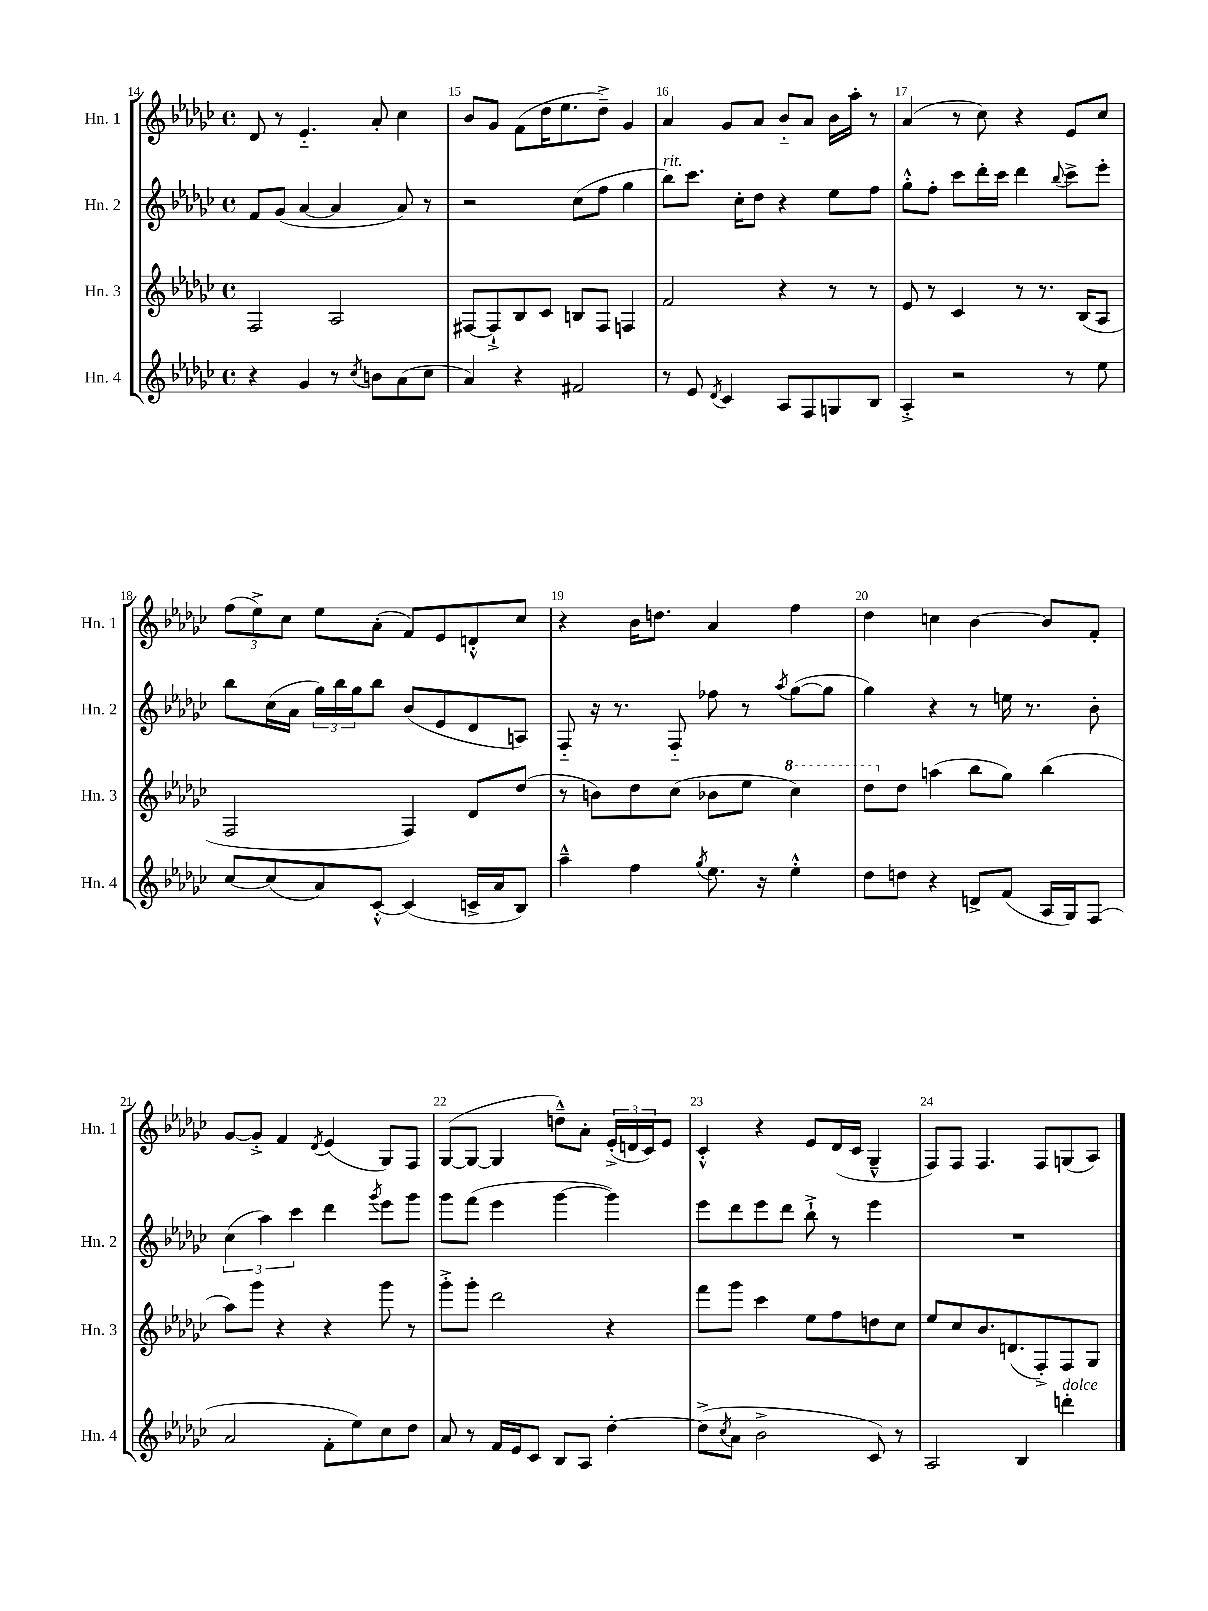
<<
\new StaffGroup <<
\new Staff = "s0" \with { instrumentName = "Hn. 1" shortInstrumentName = "Hn. 1" } {
    \clef treble \key ges \major \defaultTimeSignature \time 4/4
    des'8 r8 ees'4.-_ aes'8-. ces''4 |
    bes'8 ges'8 f'8( des''16 ees''8. des''8--->) ges'4 |
    aes'4 ges'8 aes'8 bes'8-_ aes'8 bes'16 aes''16-. r8 |
    aes'4( r8 ces''8) r4 ees'8 ces''8 |
    \tuplet 3/2 { f''8( ees''8->) ces''8 } ees''8 aes'8-.( f'8) ees'8 d'8-.-^ ces''8 |
    r4 bes'16 d''8. aes'4 f''4 |
    des''4 c''4 bes'4~ bes'8 f'8-. |
    ges'8~ ges'8-.-> f'4 \acciaccatura { des'8 } ees'4( ges8) f8 |
    ges8~( ges8~ ges4 d''8---^) aes'8-. \tuplet 3/2 { ees'16-.->( d'16 ces'16) } ees'8 |
    ces'4-.-^ r4 ees'8 des'16( ces'16 ges4---^ |
    f8) f8 f4. f8 g8( aes8) \bar "|." |
}
\new Staff = "s1" \with { instrumentName = "Hn. 2" shortInstrumentName = "Hn. 2" } {
    \clef treble \key ges \major \defaultTimeSignature \time 4/4
    f'8 ges'8( aes'4~ aes'4 aes'8) r8 |
    r2 ces''8( f''8 ges''4 |
    bes''8^\markup { \italic "rit." }) ces'''8. ces''16-. des''8 r4 ees''8 f''8 |
    ges''8-.-^ f''8-. ces'''8 des'''16-. ces'''16 des'''4 \appoggiatura { bes''8 } ces'''8-> ees'''8-. |
    bes''8 ces''16( aes'16 \tuplet 3/2 { ges''16) bes''16 ges''16 } bes''8 bes'8( ees'8 des'8 a8) |
    f8-_ r16 r8. f8-_ fes''8 r8 \acciaccatura { aes''8 } ges''8~( ges''8 |
    ges''4) r4 r8 e''16 r8. bes'8-. |
    \tuplet 3/2 { ces''4( aes''4) ces'''4 } des'''4 \acciaccatura { ges'''8 } ees'''8 ges'''8 |
    ges'''8 f'''8( ees'''4 ges'''4~ ges'''4) |
    ees'''8 des'''8 ees'''8 des'''8 bes''8-!-> r8 ees'''4 |
    R1 \bar "|." |
}
\new Staff = "s2" \with { instrumentName = "Hn. 3" shortInstrumentName = "Hn. 3" } {
    \clef treble \key ges \major \defaultTimeSignature \time 4/4
    f2 aes2 |
    fis8~ fis8-!-> bes8 ces'8 b8 fis8 f4 |
    f'2 r4 r8 r8 |
    ees'8 r8 ces'4 r8 r8. bes16( aes8 |
    f2 f4) des'8 des''8( |
    r8 b'8) des''8 ces''8( bes'8 ees''8 \ottava #1 ces'''4) |
    des'''8 \ottava #0 des''8 a''4( bes''8 ges''8) bes''4( |
    aes''8) ges'''8 r4 r4 ges'''8 r8 |
    ges'''8-.-> ges'''8-. des'''2 r4 |
    f'''8 ges'''8 ces'''4 ees''8 f''8 d''8 ces''8 |
    ees''8 ces''8 bes'8. d'8.( f8-.->) f8 ges8 \bar "|." |
}
\new Staff = "s3" \with { instrumentName = "Hn. 4" shortInstrumentName = "Hn. 4" } {
    \clef treble \key ges \major \defaultTimeSignature \time 4/4
    r4 ges'4 r8 \acciaccatura { ces''8 } b'8 aes'8( ces''8 |
    aes'4) r4 fis'2 |
    r8 ees'8 \acciaccatura { des'8 } ces'4 aes8 f8 g8 bes8 |
    aes4-.-> r2 r8 ees''8 |
    ces''8~ ces''8( aes'8) ces'8~-.-^ ces'4( c'16-> aes'16 bes8) |
    aes''4---^ f''4 \acciaccatura { ges''8 } ees''8. r16 ees''4-.-^ |
    des''8 d''8 r4 d'8-> f'8( aes16 ges16) f8( |
    aes'2 f'8-. ees''8) ces''8 des''8 |
    aes'8 r8 f'16 ees'16 ces'8 bes8 aes8 des''4~-. |
    des''8->( \acciaccatura { ces''8 } aes'8 bes'2-> ces'8) r8 |
    aes2 bes4 d'''4-.^\markup { \italic "dolce" } \bar "|." |
}
>>
>>
\layout { \context { \Score currentBarNumber = #14 \override BarNumber.break-visibility = ##(#f #t #t) barNumberVisibility = #all-bar-numbers-visible } }
